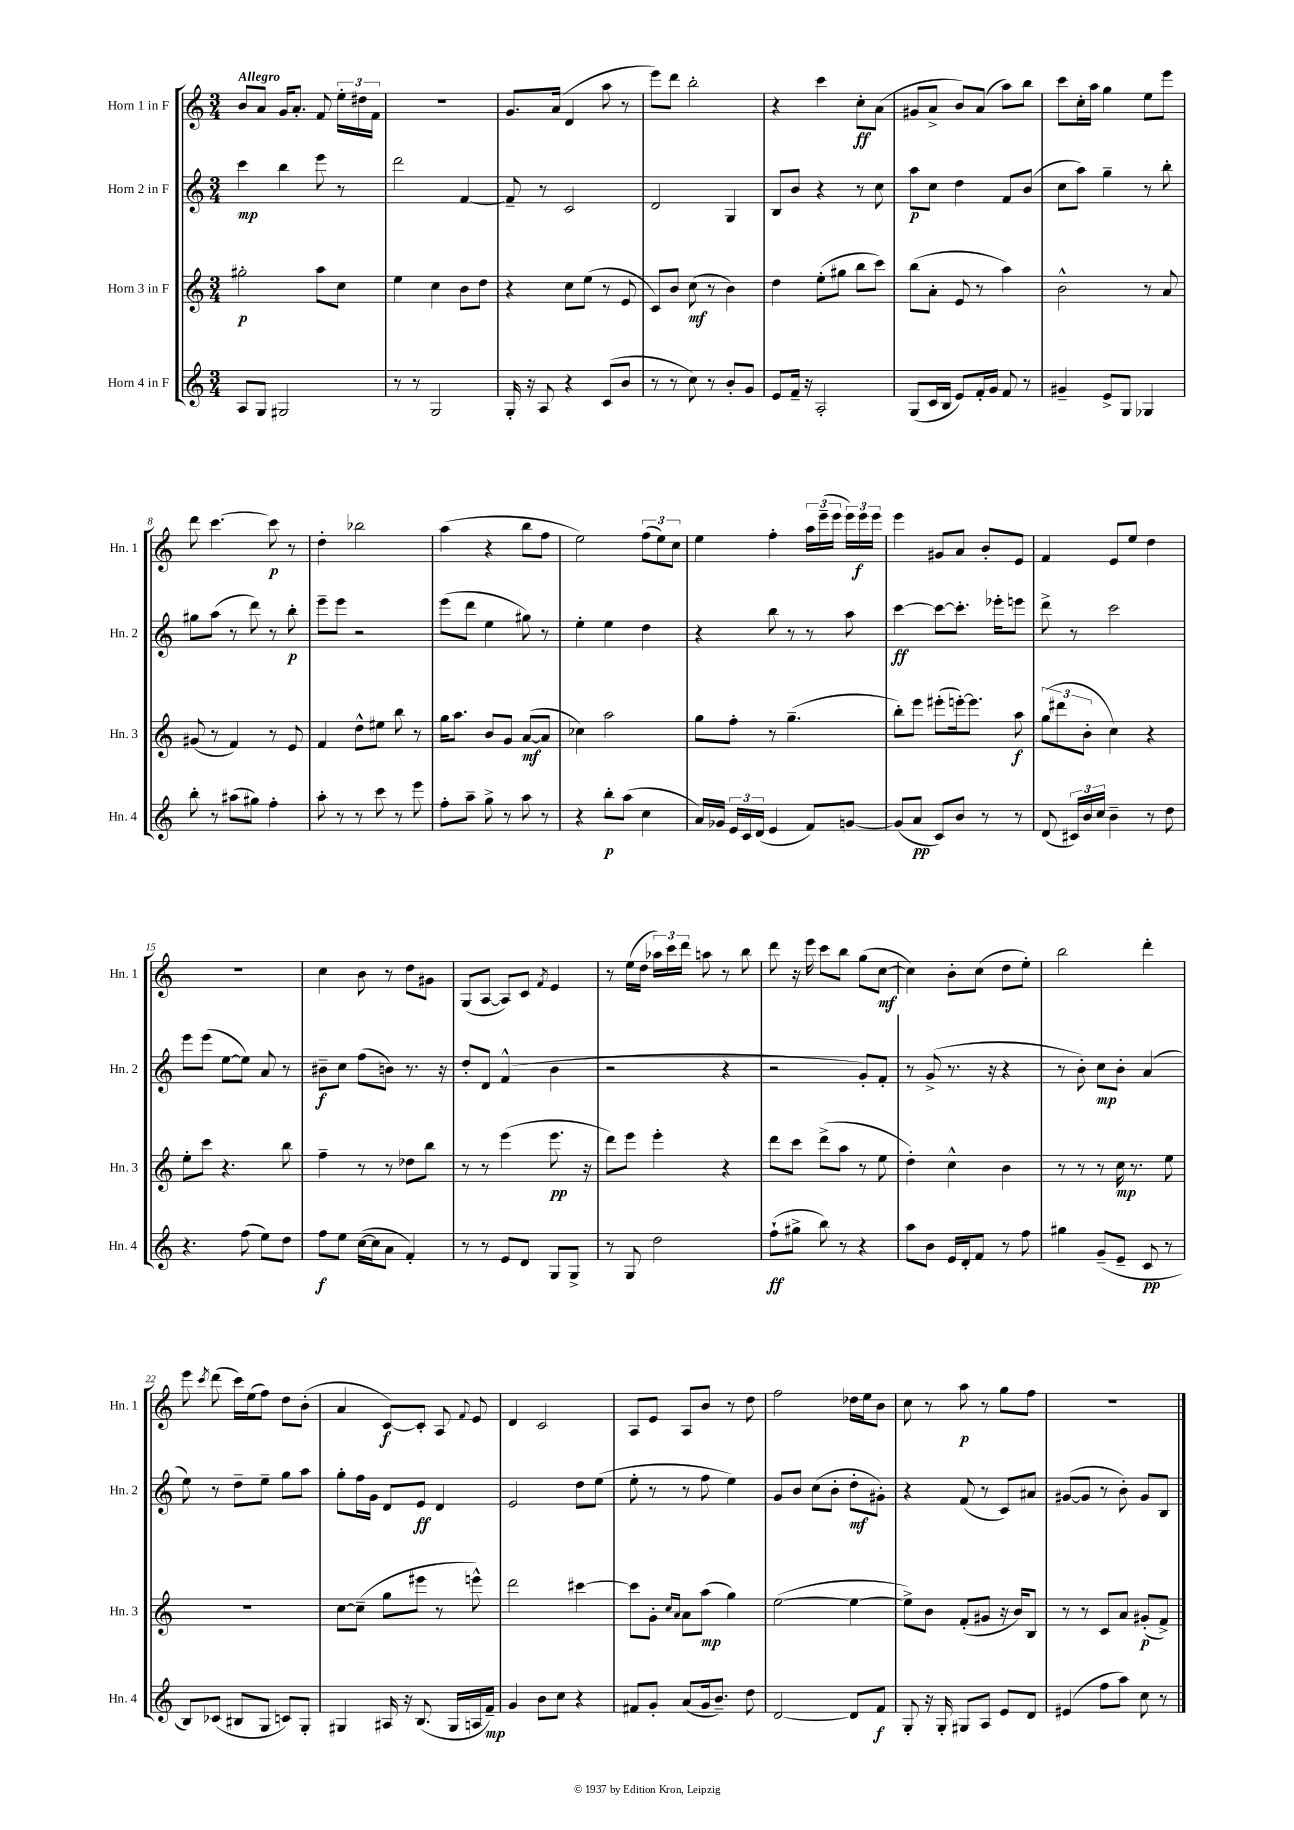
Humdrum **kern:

**kern	**dynam	**kern	**dynam	**kern	**dynam	**kern	**dynam
*part4	*part4	*part3	*part3	*part2	*part2	*part1	*part1
*staff4	*staff4	*staff3	*staff3	*staff2	*staff2	*staff1	*staff1
*I"Horn 4 in F	*	*I"Horn 3 in F	*	*I"Horn 2 in F	*	*I"Horn 1 in F	*
*I'Hn. 4	*	*I'Hn. 3	*	*I'Hn. 2	*	*I'Hn. 1	*
*clefG2	*	*clefG2	*	*clefG2	*	*clefG2	*
*k[]	*	*k[]	*	*k[]	*	*k[]	*
*M3/4	*	*M3/4	*	*M3/4	*	*M3/4	*
=1	=1	=1	=1	=1	=1	=1	=1
!	!	!	!	!	!	!LO:TX:a:B:t=Allegro	!
8A/L	.	2gg#X'\	p	4ccc\	mp	8b/L	.
8G/J	.	.	.	.	.	8a/J	.
2G#X/	.	.	.	4bb\	.	16g/KL	.
.	.	.	.	.	.	8.a'/J	.
.	.	8aa\L	.	8eee\	.	8f/	.
.	.	8cc\J	.	8r	.	24ee'\LL	.
.	.	.	.	.	.	24dd#X\	.
.	.	.	.	.	.	24f\JJ	.
=2	=2	=2	=2	=2	=2	=2	=2
8r	.	4ee\	.	2ddd\	.	2.r	.
8r	.	.	.	.	.	.	.
2G/	.	4cc\	.	.	.	.	.
.	.	8b\L	.	[4f/	.	.	.
.	.	8dd\J	.	.	.	.	.
=3	=3	=3	=3	=3	=3	=3	=3
16G'/	.	4r	.	8f~/]	.	8.g/L	.
16r	.	.	.	.	.	.	.
8A/	.	.	.	8r	.	.	.
.	.	.	.	.	.	(16a/Jk	.
4r	.	8cc\L	.	2c/	.	4d/	.
.	.	(8ee\J	.	.	.	.	.
(8c/L	.	8r	.	.	.	8aa\	.
8b/J	.	8e/	.	.	.	8r	.
=4	=4	=4	=4	=4	=4	=4	=4
8r	.	8c/L)	.	2d/	.	8eee\L)	.
8r	.	8b/J	.	.	.	8ddd\J	.
8cc\)	.	(8cc\	mf	.	.	2bb'\	.
8r	.	8r	.	.	.	.	.
8b'/L	.	4b\)	.	4G/	.	.	.
8g/J	.	.	.	.	.	.	.
=5	=5	=5	=5	=5	=5	=5	=5
8e/L	.	4dd\	.	8B/L	.	4r	.
16f~/Jk	.	.	.	8b/J	.	.	.
16r	.	.	.	.	.	.	.
2A'/	.	(8ee'\L	.	4r	.	4ccc\	.
.	.	8gg#X\J	.	.	.	.	.
.	.	8bb\L	.	8r	.	8cc'\L	ff
.	.	8ccc\J)	.	8cc\	.	(8a\J	.
=6	=6	=6	=6	=6	=6	=6	=6
(8G/L	.	(8bb\L	.	8aa\L	p	8g#X/L	.
16c/L	.	8a'\J	.	8cc\J	.	8a^/J	.
16B/JJ	.	.	.	.	.	.	.
8e/L)	.	8e/	.	4dd\	.	8b/L)	.
16f'/L	.	8r	.	.	.	(8a/J	.
16g/JJ	.	.	.	.	.	.	.
8f/	.	4aa\)	.	8f/L	.	8aa\L)	.
8r	.	.	.	(8b/J	.	8bb\J	.
=7	=7	=7	=7	=7	=7	=7	=7
4g#X~/	.	2b^^\	.	8cc\L	.	8ccc\L	.
.	.	.	.	8aa\J)	.	16cc'\L	.
.	.	.	.	.	.	16aa\JJ	.
8e^/L	.	.	.	4gg~\	.	4gg\	.
8G/J	.	.	.	.	.	.	.
4G-X/	.	8r	.	8r	.	8ee\L	.
.	.	8a/	.	8bb'\	.	8eee\J	.
!!LO:LB:g=z
=8	=8	=8	=8	=8	=8	=8	=8
8bb'\	.	(8g#X/	.	8gg#X\L	.	8ddd\	.
8r	.	8r	.	(8aa\J	.	[4.ccc\	.
(8aa#X\L	.	4f/)	.	8r	.	.	.
8gg#X\J)	.	.	.	8ddd\)	.	.	.
4ff'\	.	8r	.	8r	.	8ccc\]	p
.	.	8e/	.	8bb'\	p	8r	.
=9	=9	=9	=9	=9	=9	=9	=9
8aa'\	.	4f/	.	8eee~\L	.	4dd'\	.
8r	.	.	.	8eee\J	.	.	.
8r	.	8dd^^\L	.	2r	.	2bb-X\	.
8ccc\	.	8ee#X\J	.	.	.	.	.
8r	.	8bb\	.	.	.	.	.
8eee\	.	8r	.	.	.	.	.
=10	=10	=10	=10	=10	=10	=10	=10
8ff'\L	.	16gg\KL	.	(8eee\L	.	(4aa\	.
.	.	8.aa\J	.	.	.	.	.
8aa~\J	.	.	.	8ddd\J	.	.	.
8gg^\	.	8b/L	.	4ee\	.	4r	.
8r	.	8g/J	.	.	.	.	.
8aa\	.	([8a/L	mf	8gg#X\)	.	8bb\L	.
8r	.	8a/J]	.	8r	.	8ff\J	.
=11	=11	=11	=11	=11	=11	=11	=11
4r	.	4cc-X\)	.	4ee'\	.	2ee\)	.
8bb'\L	p	2aa\	.	4ee\	.	.	.
(8aa\J	.	.	.	.	.	.	.
4cc\	.	.	.	4dd\	.	(12ff\L	.
.	.	.	.	.	.	12ee\)	.
.	.	.	.	.	.	12cc\J	.
=12	=12	=12	=12	=12	=12	=12	=12
16a/LL)	.	8gg\L	.	4r	.	4ee\	.
16g-X/JJ	.	.	.	.	.	.	.
24e/LL	.	8ff'\J	.	.	.	.	.
24c/	.	.	.	.	.	.	.
(24d/JJ	.	.	.	.	.	.	.
4e/	.	8r	.	8bb\	.	4ff'\	.
.	.	(4.gg~\	.	8r	.	.	.
8f/L)	.	.	.	8r	.	24aa\LL	.
.	.	.	.	.	.	(24eee~\	.
.	.	.	.	.	.	24eee\JJ	.
[8gn/J	.	.	.	8aa\	.	24eee\LL)	.
.	.	.	.	.	.	24eee\	f
.	.	.	.	.	.	24eee\JJ	.
=13	=13	=13	=13	=13	=13	=13	=13
(8g/L]	.	8bb'\L)	.	[4ccc\	ff	4eee\	.
8a/J	pp	8eee\J	.	.	.	.	.
8c/L)	.	(8eee#X'\L	.	8ccc\L_	.	8g#X/L	.
8b/J	.	[16eeen'\k)	.	8.ccc'\J]	.	8a/J	.
.	.	8.eee\J]	.	.	.	.	.
8r	.	.	.	.	.	8b'/L	.
.	.	.	.	16eee-X'\KL	.	.	.
8r	.	8aa\	f	8eeen\J	.	8e/J	.
=14	=14	=14	=14	=14	=14	=14	=14
(8d/	.	(12gg\L	.	8ddd^\	.	4f/	.
.	.	12ddd#X\	.	.	.	.	.
24c#X/LL)	.	.	.	8r	.	.	.
24b/	.	12b'\J	.	.	.	.	.
24cc/JJ	.	.	.	.	.	.	.
4b~\	.	4cc\)	.	2ccc\	.	8e/L	.
.	.	.	.	.	.	8ee/J	.
8r	.	4r	.	.	.	4dd\	.
8dd\	.	.	.	.	.	.	.
!!LO:LB:g=z
=15	=15	=15	=15	=15	=15	=15	=15
4.r	.	8ee'\L	.	8eee\L	.	2.r	.
.	.	8ccc\J	.	(8eee\J	.	.	.
.	.	4.r	.	[8ee\L	.	.	.
(8ff\	.	.	.	8ee\J])	.	.	.
8ee\L)	.	.	.	8a/	.	.	.
8dd\J	.	8bb\	.	8r	.	.	.
=16	=16	=16	=16	=16	=16	=16	=16
8ff\L	f	4ff~\	.	8b#X~\L	f	4cc\	.
8ee\J	.	.	.	8cc\J	.	.	.
([16cc\LL	.	8r	.	(8ff\L	.	8b\	.
16cc\J]	.	.	.	.	.	.	.
8a\J	.	8r	.	8bn\J)	.	8r	.
4f'/)	.	8dd-X\L	.	8.r	.	8dd\L	.
.	.	8bb\J	.	.	.	8g#X\J	.
.	.	.	.	16r	.	.	.
=17	=17	=17	=17	=17	=17	=17	=17
8r	.	8r	.	8dd'/L	.	(8G/L	.
8r	.	8r	.	8d/J	.	[8A/J	.
8e/L	.	(4eee\	.	(4f^^/	.	8A/L])	.
8d/J	.	.	.	.	.	8c/J	.
.	.	.	.	.	.	8qf/	.
8G/L	.	8.eee\	pp	4b\	.	4e/	.
8G^/J	.	.	.	.	.	.	.
.	.	16r	.	.	.	.	.
=18	=18	=18	=18	=18	=18	=18	=18
8r	.	8ddd\L)	.	2r	.	8r	.
8G/	.	8eee\J	.	.	.	(16ee\LL	.
.	.	.	.	.	.	16dd\JJ	.
2dd\	.	4eee'\	.	.	.	24aa-X\LL)	.
.	.	.	.	.	.	24ccc\	.
.	.	.	.	.	.	24ddd\JJ	.
.	.	.	.	.	.	8aan\	.
.	.	4r	.	4r	.	8r	.
.	.	.	.	.	.	8bb\	.
=19	=19	=19	=19	=19	=19	=19	=19
(8ff`\L	ff	8ddd\L	.	2r	.	8ddd\	.
8gg#X^\J	.	8ccc\J	.	.	.	16r	.
.	.	.	.	.	.	16eee\	.
8bb\)	.	(8ddd^\L	.	.	.	8ccc\L	.
8r	.	8aa\J	.	.	.	8bb\J	.
4r	.	8r	.	8g'/L)	.	(8gg\L	.
.	.	8ee\	.	8f'/J	.	[8cc\J	mf
=20	=20	=20	=20	=20	=20	=20	=20
8aa\L	.	4dd'\)	.	8r	.	4cc\])	.
8b\J	.	.	.	(8g^/	.	.	.
16e/LL	.	4cc^^\	.	8.r	.	8b'\L	.
16d'/J	.	.	.	.	.	.	.
8f/J	.	.	.	.	.	(8cc\J	.
.	.	.	.	16r	.	.	.
8r	.	4b\	.	4r	.	8dd\L	.
8ff\	.	.	.	.	.	8ee'\J)	.
=21	=21	=21	=21	=21	=21	=21	=21
4gg#X\	.	8r	.	8r	.	2bb\	.
.	.	8r	.	8b'\)	.	.	.
(8g~/L	.	8r	.	8cc\L	mp	.	.
8e~/J	.	16cc\	mp	8b'\J	.	.	.
.	.	8.r	.	.	.	.	.
8c/	pp	.	.	(4a/	.	4ddd'\	.
8r	.	8ee\	.	.	.	.	.
!!LO:LB:g=z
=22	=22	=22	=22	=22	=22	=22	=22
8B/L)	.	2.r	.	8ee\)	.	8eee\	.
.	.	.	.	.	.	8qccc/	.
(8c-X/J	.	.	.	8r	.	(8ddd\	.
8B#X/L	.	.	.	8dd~\L	.	16ccc\LL)	.
.	.	.	.	.	.	(16ee\J	.
8G/J	.	.	.	8ee~\J	.	8ff\J)	.
8cn/L)	.	.	.	8gg\L	.	8dd\L	.
8G'/J	.	.	.	8aa\J	.	(8b'\J	.
=23	=23	=23	=23	=23	=23	=23	=23
4G#X/	.	[8cc\L	.	8gg'\L	.	4a/	.
.	.	(8cc~\J]	.	16ff\L	.	.	.
.	.	.	.	16g\JJ	.	.	.
16A#X/	.	8gg\L	.	8d/L	.	[8c/L)	f
16r	.	.	.	.	.	.	.
(8.B/	.	8eee#X\J	.	8e/J	ff	8c'/J]	.
.	.	8r	.	4d/	.	8A/	.
16G#/LL	.	.	.	.	.	.	.
.	.	.	.	.	.	8qqf/	.
16An/	.	8eeen^^\)	.	.	.	8e/	.
16f~/JJ)	mp	.	.	.	.	.	.
=24	=24	=24	=24	=24	=24	=24	=24
4g/	.	2ddd\	.	2e/	.	4d/	.
8b\L	.	.	.	.	.	2c/	.
8cc\J	.	.	.	.	.	.	.
4r	.	[4ccc#X\	.	8dd\L	.	.	.
.	.	.	.	(8ee\J	.	.	.
=25	=25	=25	=25	=25	=25	=25	=25
8f#X/L	.	8ccc#\L]	.	8ee'\	.	8A/L	.
8g'/J	.	8g'\J	.	8r	.	8e/J	.
.	.	16qqcc/LL	.	.	.	.	.
.	.	16qqa/JJ	.	.	.	.	.
(8a/L	.	8a\L	.	8r	.	8A/L	.
16g/k	.	(8aa\J	mp	8ff\	.	8b/J	.
8.b~/J)	.	.	.	.	.	.	.
.	.	4gg\)	.	4ee\)	.	8r	.
8dd\	.	.	.	.	.	8dd\	.
=26	=26	=26	=26	=26	=26	=26	=26
[2d/	.	([2ee\	.	8g/L	.	2ff\	.
.	.	.	.	8b/J	.	.	.
.	.	.	.	(8cc\L	.	.	.
.	.	.	.	8b'\J	.	.	.
8d/L]	.	4ee\_	.	8dd'\L	mf	16dd-X\LL	.
.	.	.	.	.	.	16ee\J	.
8f/J	f	.	.	8g#X'\J)	.	8b\J	.
=27	=27	=27	=27	=27	=27	=27	=27
8G'/	.	8ee^\L])	.	4r	.	8cc\	.
16r	.	8b\J	.	.	.	8r	.
16G'/	.	.	.	.	.	.	.
8G#X/L	.	(8f'/L	.	(8f/	.	8aa\	p
8A/J	.	8g#X/J	.	8r	.	8r	.
8e/L	.	16r	.	8c/L)	.	8gg\L	.
.	.	16b/KL)	.	.	.	.	.
8d/J	.	8B/J	.	8a#X/J	.	8ff\J	.
=28	=28	=28	=28	=28	=28	=28	=28
(4e#X/	.	8r	.	([8g#X/L	.	2.r	.
.	.	8r	.	8g#/J]	.	.	.
8ff\L	.	8c/L	.	8r	.	.	.
8aa\J)	.	8a/J	.	8b'\)	.	.	.
8cc\	.	(8g#X'/L	p	8g#/L	.	.	.
8r	.	8f^/J)	.	8B/J	.	.	.
==	==	==	==	==	==	==	==
*-	*-	*-	*-	*-	*-	*-	*-
